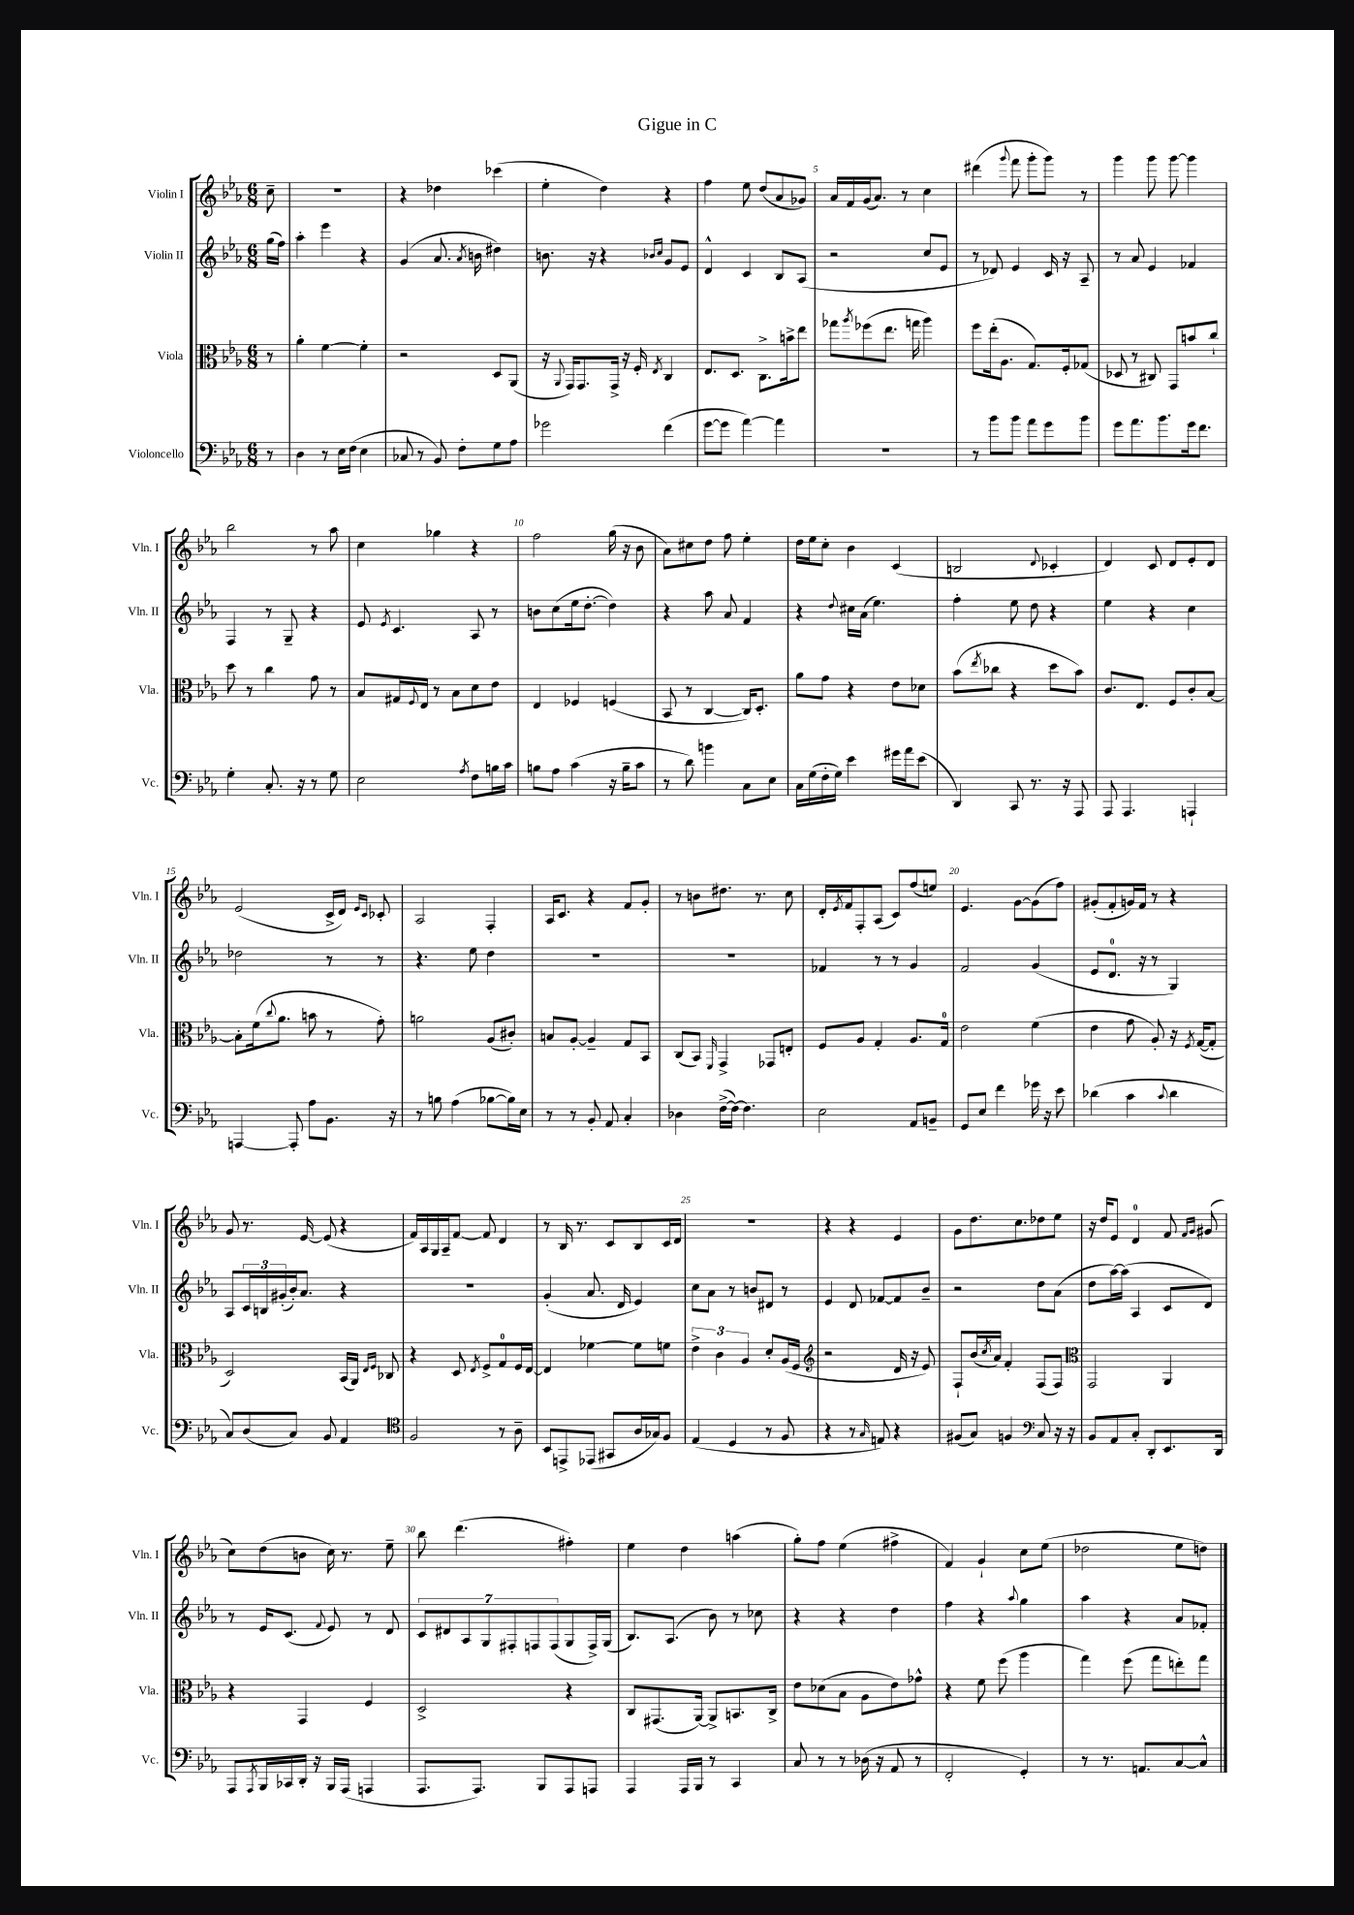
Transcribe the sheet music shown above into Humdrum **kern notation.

**kern	**kern	**kern	**kern
*part4	*part3	*part2	*part1
*staff4	*staff3	*staff2	*staff1
*I"Violoncello	*I"Viola	*I"Violin II	*I"Violin I
*I'Vc.	*I'Vla.	*I'Vln. II	*I'Vln. I
*clefF4	*clefC3	*clefG2	*clefG2
*k[b-e-a-]	*k[b-e-a-]	*k[b-e-a-]	*k[b-e-a-]
*M6/8	*M6/8	*M6/8	*M6/8
=	=	=	=
8r	8r	(16gg\LL	8cc~\
.	.	16ff\JJ)	.
=1	=1	=1	=1
4D\	4a-'\	4aa-'\	2.r
8r	[4f\	4eee-\	.
16E-\LL	.	.	.
(16F\JJ	.	.	.
4E-\	4f'\]	4r	.
=2	=2	=2	=2
8C-X/	2r	(4g/	4r
8r	.	.	.
8BB-/)	.	8.a-/	4dd-X\
8F'\L	.	.	.
.	.	8qa-/	.
.	.	16bn\	.
8G\	8D/L	4dd#X\)	(4ccc-X\
8A-\J	(8AA-/J	.	.
=3	=3	=3	=3
2g-X\	16r	8.bn\	4ee-'\
.	8qqAA-/	.	.
.	16GG/KL)	.	.
.	8.GG/	.	.
.	.	16r	.
.	.	4r	4dd\)
.	16GG^/Jk	.	.
.	16r	.	.
.	16F'/	.	.
.	.	16qqb-X/LL	.
.	8qE-/	16qqcc/JJ	.
(4f\	4C/	8g/L	4r
.	.	8e-/J	.
=4	=4	=4	=4
[8g\L	8.E-/L	4d^^/	4ff\
8g\J]	.	.	.
.	8.D/J	.	.
[4a-\)	.	4c/	8ee-\
.	8.C^\L	.	(8dd/L
4a-\]	.	8B-/L	8a-/
.	16bn^\k	.	.
.	8ee-\J	(8A-/J	8g-X/J)
=5	=5	=5	=5
2.r	8gg-X\L	2r	16a-/LL
.	.	.	16f/
.	8qaa-/	.	.
.	(8ff-X\	.	(16g/J
.	.	.	8.a-/J)
.	8.ee-\J	.	.
.	.	.	8r
.	16ggn\	.	.
.	4aa-\)	8cc/L	4cc\
.	.	8e-/J	.
=6	=6	=6	=6
8r	8ff\L	8r	(4ddd#X\
8b-\L	(16ee-'\k	8d-X/)	.
.	8.A-\J	.	.
.	.	.	8qqggg/
8b-\J	.	4e-/	8fff\
8a-\L	8.G/L)	.	8ggg'\L
8g\	.	16c/	8ggg\J)
.	16F'/k	16r	.
8b-\J	(8G-X/J	8A-~/	8r
=7	=7	=7	=7
8g\L	8D-X/	8r	4ggg\
8.a-\	8r	8a-/	.
.	8C#X/)	4e-/	8ggg\
8.b-\	.	.	.
.	8GG/L	.	[8ggg\
16g\k	8bn/	4f-X/	4ggg\]
8.f\J	.	.	.
.	8cc`/J	.	.
!!LO:LB:g=z
=8	=8	=8	=8
4G'\	8dd\	4F/	2bb-\
.	8r	.	.
8.C'/	4cc\	8r	.
.	.	8G~/	.
16r	.	.	.
8r	8g\	4r	8r
8G\	8r	.	8aa-\
=9	=9	=9	=9
2E-\	8B-/L	8e-/	4cc\
.	.	8qe-/	.
.	16G#X/L	4.c/	.
.	8qqF/	.	.
.	16E-/JJ	.	.
.	8r	.	4gg-X\
.	8B-\L	.	.
8qA-/	.	.	.
8F\L	8d\	8A-/	4r
16Bn\L	8e-\J	8r	.
16c\JJ	.	.	.
=10	=10	=10	=10
8Bn\L	4E-/	8bn\L	2ff\
8A-\J	.	(8cc\	.
(4c\	4F-X/	16ee-\k	.
.	.	[8.dd'\J	.
16r	(4Fn/	4dd\])	(16gg\
16B~\KL	.	.	16r
8c\J	.	.	8b-\
=11	=11	=11	=11
8r	8BB-/	4r	8a-\L)
8d\)	8r	.	8cc#X\
4bn\	[4C/	8aa-\	8dd\J
.	.	8a-/	8ff\
8C\L	16C/KL])	4f/	4ee-'\
.	8.D'/J	.	.
8E-\J	.	.	.
=12	=12	=12	=12
16C\LL	8a-\L	4r	16dd\LL
(16G\	.	.	16ee-\J
16F'\	8g\J	.	8cc'\J
16G\JJ)	.	.	.
.	.	8qqdd/	.
4e-\	4r	16cc#X\LL	4b-\
.	.	(16a-\JJ	.
.	.	4.ee-\)	.
16g#X\LL	8e-\L	.	(4c/
16a-\J	.	.	.
(8e-\J	8d-X\J	.	.
=13	=13	=13	=13
4DD/)	(8b-\L	4ff'\	2Bn/
.	8qee-/	.	.
.	8cc-X\J	.	.
8CC/	4r	8ee-\	.
8.r	.	8dd\	.
.	.	.	8qqd/
.	8dd\L	4r	4c-X'/
16r	.	.	.
8AAA-/	8b-\J)	.	.
=14	=14	=14	=14
8AAA-/	8.c/L	4ee-\	4d/)
4.AAA-/	.	.	.
.	8.E-/J	.	.
.	.	4r	8c/
.	8F/L	.	8d/L
4AAAn`/	8c'/	4cc\	8e-'/
.	[8B-/J	.	8d/J
!!LO:LB:g=z
=15	=15	=15	=15
[4AAAn/	8B-'\L]	2dd-X\	(2e-/
.	(16f\k	.	.
.	8qqcc/	.	.
.	8.a-\J	.	.
8AAA'/]	.	.	.
8A-\L	8bn\	.	.
8.BB-\J	8r	8r	16c^/LL
.	.	.	16d/JJ)
.	.	.	16qqe-/LL
.	.	.	16qqc/JJ
.	8g'\)	8r	8c-X'/
16r	.	.	.
=16	=16	=16	=16
8r	2an\	4.r	2A-/
8Bn\	.	.	.
(4A-\	.	.	.
.	.	8ee-\	.
[8B-X\L	(8A-/L	4dd\	4F'/
16B-\L])	8c#X'/J)	.	.
16E-\JJ	.	.	.
=17	=17	=17	=17
8r	8Bn/L	2.r	16A-/KL
.	.	.	8.c/J
8r	[8A-'/J	.	.
8BB-'/	4A-~/]	.	4r
8AA-/	.	.	.
4C'/	8G/L	.	8f/L
.	8BB-/J	.	8g'/J
=18	=18	=18	=18
4D-X\	(8C/L	2.r	8r
.	8BB-/J)	.	8bn\L
.	16qqFF/	.	.
([16F^\LL	4GG^/	.	8.dd#X\J
16F\JJ_)	.	.	.
4.F\]	.	.	.
.	.	.	8.r
.	8GG-X/L	.	.
.	8En'/J	.	8cc\
=19	=19	=19	=19
2E-\	8F/L	4f-X/	16d'/LL
.	.	.	8qe-/
.	.	.	16f/J
.	8A-/J	.	8F'/
.	4G'/	8r	(8A-/J
.	.	8r	8c/L)
8AA-/L	8.A-/L	4g/	(8ff/
8BBn~/J	.	.	8een/J)
.	16G/Jk	.	.
=20	=20	=20	=20
8GG/L	2e-\	2f/	4.e-/
8E-/J	.	.	.
4f\	.	.	.
.	.	.	[8g\L
16g-X\	(4f\	(4g/	(8g\]
16r	.	.	.
8e-\	.	.	8ff\J)
=21	=21	=21	=21
(4d-X\	4e-\	8e-/L	(8g#X'/L
.	.	8.d/J	8f'/
4c\	8g\	.	16gn/L)
.	.	16r	16f/JJ
.	8A-'/)	8r	8r
8qqc/	.	.	.
4d-\	16r	4G/)	4r
.	8qF/	.	.
.	([16G/KL	.	.
.	8G'/J]	.	.
!!LO:LB:g=z
=22	=22	=22	=22
8C/L)	2D/)	8A-/L	8g/
(8D/	.	24c/L	8.r
.	.	24Bn/	.
.	.	(24g#X'/	.
8C/J)	.	16b-'/J)	.
.	.	8.a-/J	[16e-/
8BB-/	.	.	(8e-/]
4AA-/	(16BB-/LL	4r	4r
.	16AA-/JJ)	.	.
.	16qqE-/LL	.	.
.	16qqF/JJ	.	.
.	8C-X/	.	.
=23	=23	=23	=23
*clefC4	*	*	*
2F/	4r	2.r	16f/LL)
.	.	.	16A-/
.	.	.	16G/
.	.	.	16A-~/J
.	8D/	.	[8f/J
.	8qE-/	.	.
.	8F^/L	.	8f/]
8r	8G/	.	4d/
8A-~\	16F/L	.	.
.	[16E-/JJ	.	.
=24	=24	=24	=24
8BB-/L	4E-/]	(4g'/	8r
8EEn^/	.	.	16B-/
.	.	.	8.r
(8EE-X/J	[4f-X\	8.a-/	.
8GG#X/L	.	.	8c/L
.	.	16d/	.
16A-/L	8f-\L]	4e-/)	8B-/
16G-X/J)	.	.	.
8F/J	8fn\J	.	16c/L
.	.	.	16d/JJ
=25	=25	=25	=25
(4E-/	6e-^\	8cc\L	2.r
.	.	8a-\J	.
.	6c\	.	.
4D/	.	8r	.
.	6A-/	.	.
.	.	8bn/L	.
8r	8d'/L	8d#X/J	.
8F/	(16A-/L	8r	.
.	16F/JJ	.	.
=26	=26	=26	=26
*	*clefG2	*	*
4r	2r	4e-/	4r
8r	.	8d/	4r
16qqG/	.	.	.
8En/)	.	[8f-X/L	.
4r	16d/	8f-/]	4e-/
.	16r	.	.
.	8e-/)	8b-~/J	.
=27	=27	=27	=27
(8F#X/L	8F`/L	2r	8g\L
8G/J)	(16b-/L	.	8.dd\
.	8qcc/	.	.
.	16a-/JJ)	.	.
4Fn/	4f'/	.	.
.	.	.	8.cc\
*clefF4	*	*	*
8C/	(8F/L	8dd\L	8dd-X\
16r	8F/J)	(8a-\J	8ee-\J
16r	.	.	.
=28	=28	=28	=28
*	*clefC3	*	*
8BB-/L	2GG/	8dd\L	16r
.	.	.	16dd/KL
8AA-/	.	[16aa-\L)	8e-/J
.	.	(16aa-\JJ]	.
8C'/J	.	4A-/	4d/
8DD'/L	.	.	.
8.EE-/	4AA-/	8c/L	8f/
.	.	.	16qqf/LL
.	.	.	16qqg/JJ
.	.	8d/J)	(8g#X/
16DD/Jk	.	.	.
!!LO:LB:g=z
=29	=29	=29	=29
8AAA-/L	4r	8r	8cc\L)
8qAAA-/	.	.	.
16BBB-/L	.	16e-/KL	(8dd\
16CC-X/	.	(8.c/J	.
16DD'/JJ	4GG/	.	8bn\J
16r	.	.	.
.	.	8qqf/	.
16BBB-/LL	.	8e-/)	16cc\)
(16AAA-/JJ	.	.	8.r
4AAAn/	4F/	8r	.
.	.	8d/	8ee-~\
=30	=30	=30	=30
8.AAA-/L	2D^/	14c/L	8bb-\
.	.	14d#X/	.
.	.	.	(4.ddd\
.	.	14A-/	.
8.AAA-/J)	.	.	.
.	.	14G/	.
.	.	14F#X'/	.
.	.	14Fn/	.
8BBB-/L	.	.	.
.	.	(14F/	.
8AAA-/	4r	8G/	4ff#X'\)
8AAAn/J	.	16F^/L)	.
.	.	(16G/JJ	.
=31	=31	=31	=31
4AAA-/	8C/L	8.B-/L)	4ee-\
.	(8.GG#X/	.	.
.	.	(8.A-/J	.
16AAA-/LL	.	.	4dd\
16BBB-/JJ	[16AA-/Jk)	.	.
8r	8AA-^/L]	8b-\)	.
4CC/	8.BBn/	8r	(4aan\
.	.	8cc-X\	.
.	16C^/Jk	.	.
=32	=32	=32	=32
8C/	8e-\L	4r	8gg'\L)
8r	(8d-X\	.	8ff\J
8r	8B-\J	4r	(4ee-\
(16D-X\	8A-\L	.	.
16r	.	.	.
8AA-/	8e-\)	4dd\	4ff#X^\
8r	8g-X^^\J	.	.
=33	=33	=33	=33
2FF'/	4r	4ff\	4f/)
.	8f\	4r	4g`/
.	(8ff\	.	.
.	.	8qqaa-/	.
4GG'/)	4aa-\	4gg\	8cc\L
.	.	.	(8ee-\J
=34	=34	=34	=34
8r	4gg\)	4aa-\	2dd-X\
8.r	.	.	.
.	(8ff\	4r	.
8.AAn/L	.	.	.
.	8gg\L	.	.
[8C/	8een'\)	8a-/L	8ee-\L
8C^^/J]	8gg\J	8f-X'/J	8ddn\J)
==	==	==	==
*-	*-	*-	*-
